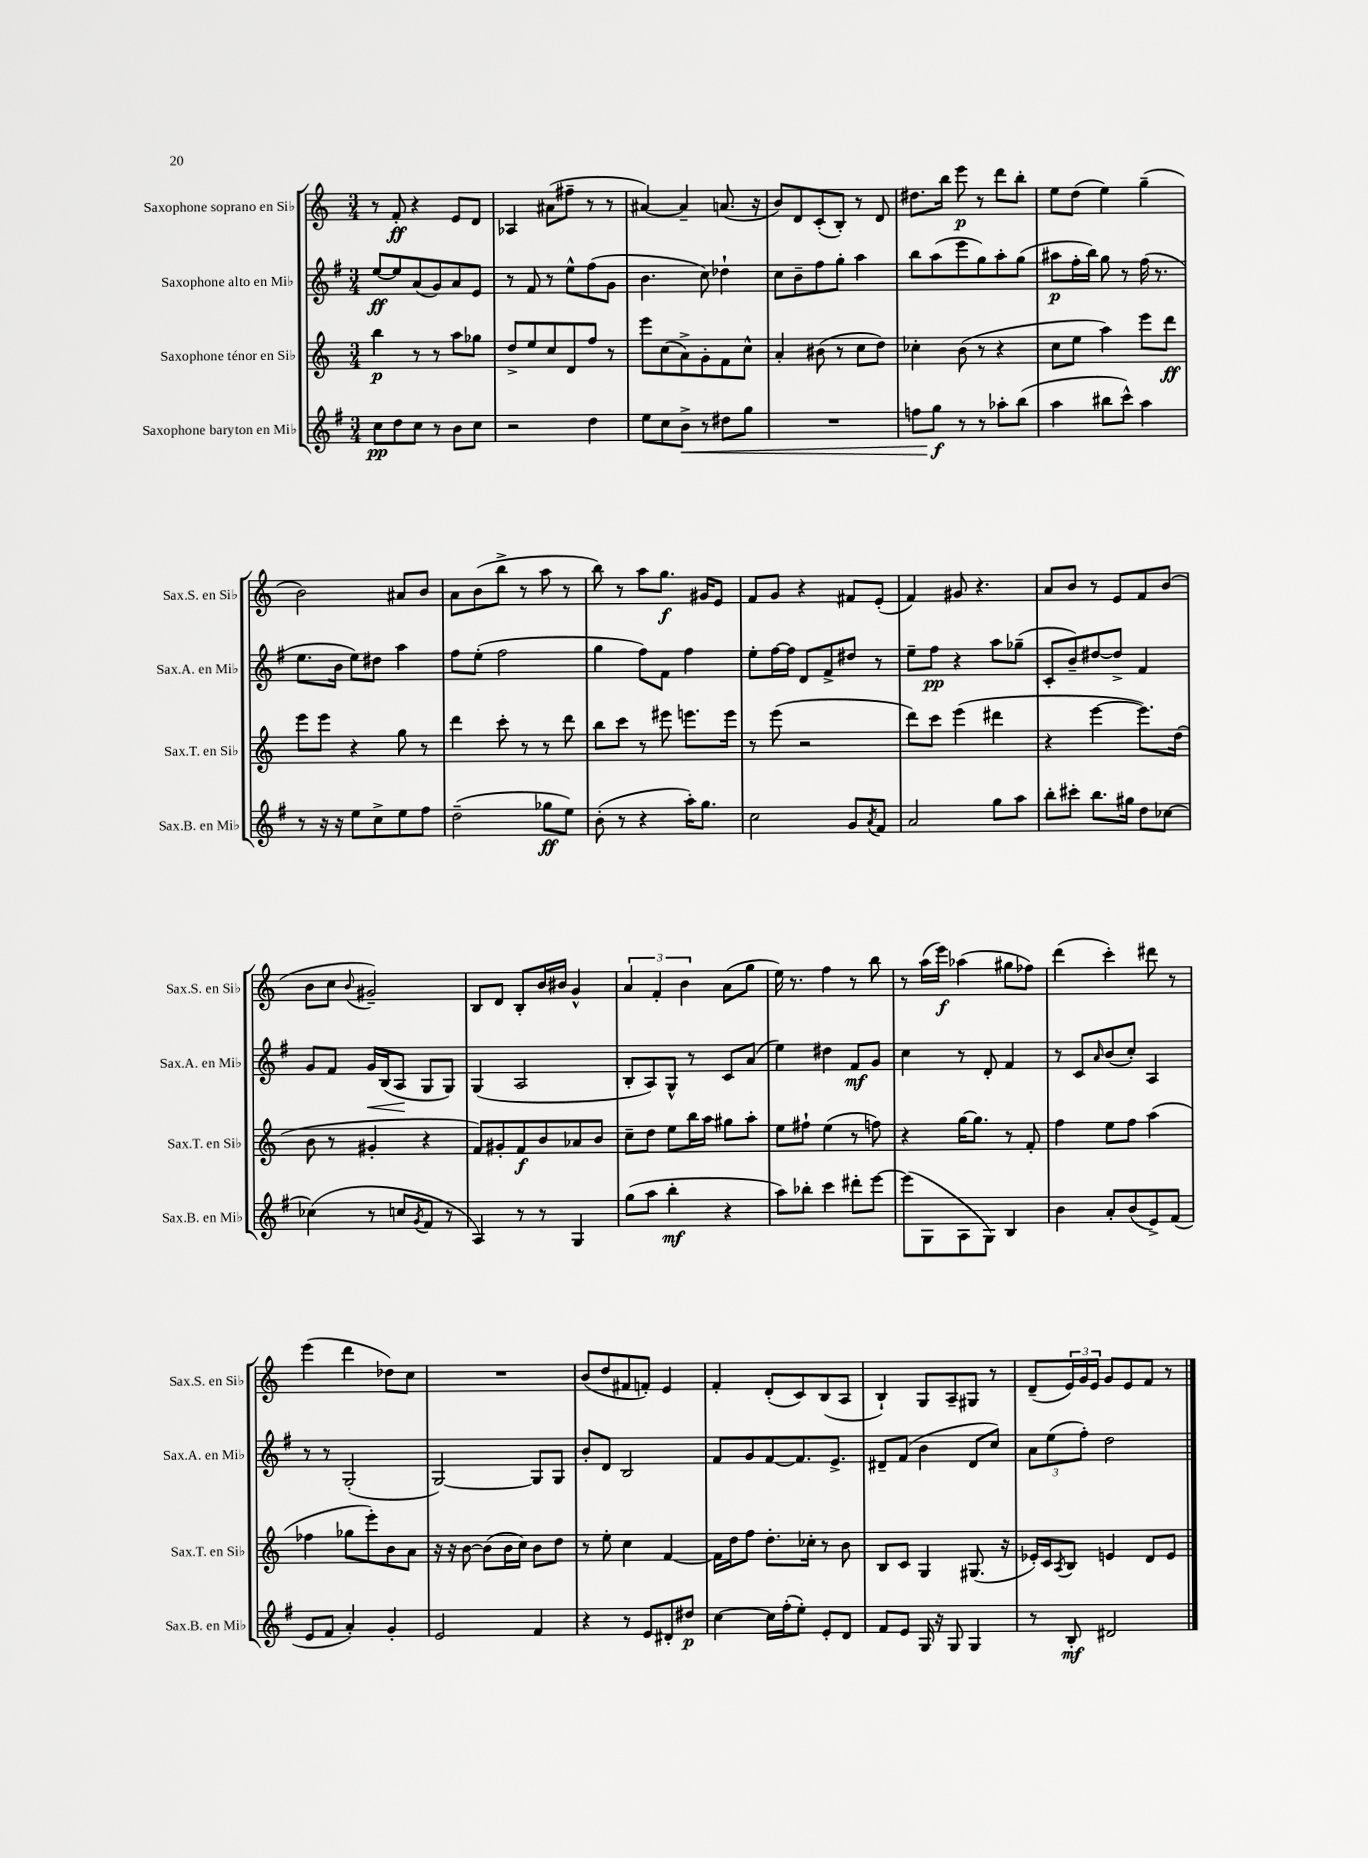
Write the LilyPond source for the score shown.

<<
\new StaffGroup <<
\new Staff = "s0" \with { instrumentName = "Saxophone soprano en Sib" shortInstrumentName = "Sax.S. en Sib" } {
    \clef treble \key c \major \numericTimeSignature \time 3/4
    r8 f'8-.\ff r4 e'8 d'8 |
    aes4 ais'8( fis''8-- r8 r8 |
    ais'4~) ais'4-- a'8.( r16 |
    b'8) d'8 c'8-.( b8-.) r8 d'8 |
    dis''8. b''16 e'''8\p r8 d'''8 b''8-. |
    e''8 d''8( e''4) g''4--( |
    b'2) ais'8 b'8 |
    a'8 b'8( b''8-> r8 a''8 r8 |
    b''8) r8 a''8 g''8.\f gis'16 e'8 |
    f'8 g'8 r4 fis'8 e'8-.( |
    f'4) gis'8 r4. |
    a'8 b'8 r8 e'8 f'8 b'8( |
    b'8 c''8 \appoggiatura { b'8 } gis'2--) |
    b8 d'8 b8-. b'16 bis'16 g'4-^ |
    \tuplet 3/2 { a'4 f'4-. b'4 } a'8( g''8 |
    e''16) r8. f''4 r8 b''8 |
    r8 a''16( e'''16\f) aes''4( gis''8 fes''8) |
    d'''4( c'''4-.) dis'''8 r8 |
    e'''4( d'''4 des''8) c''8 |
    R2. |
    b'8( d''8 fis'8 f'8-.) e'4 |
    f'4-. d'8-.( c'8) b8( a8 |
    b4-!) g8 a8-- gis8 r8 |
    d'8--( \tuplet 3/2 { e'16) g'16 e'16 } g'8 e'8 f'8 r8 \bar "|." |
}
\new Staff = "s1" \with { instrumentName = "Saxophone alto en Mib" shortInstrumentName = "Sax.A. en Mib" } {
    \clef treble \key g \major \numericTimeSignature \time 3/4
    e''8~\ff e''8 a'8( g'8) a'8 e'8 |
    r8 fis'8 r8 e''8-^ fis''8( g'8 |
    b'4. c''8) des''4-! |
    c''8 b'8-- fis''8 g''8-. a''4 |
    b''8 a''8( e'''8 g''8) a''8-. g''8( |
    ais''8\p fis''16-. b''16) g''8 r8 fis''16( r8. |
    e''8. b'16 e''8) dis''8 a''4 |
    fis''8 e''8-.( fis''2 |
    g''4 fis''8) fis'8 fis''4 |
    e''8-. fis''16~ fis''16 d'8 fis'8-> dis''8 r8 |
    e''8-- fis''8\pp r4 a''8 ges''8--( |
    c'8-. b'8--) dis''8~ dis''8-> fis'4 |
    g'8 fis'8 g'16\< b16( a8\! g8 g8) |
    g4( a2 |
    b8-. a8) g8-^ r8 c'8 a'8( |
    e''4) dis''4 fis'8\mf g'8 |
    c''4 r8 d'8-. fis'4 |
    r8 c'8 \grace { a'16 } b'8( c''8-.) a4 |
    r8 r8 g2-.( |
    g2~) g8 g8 |
    b'8-. d'8 b2 |
    fis'8 g'8 fis'8~ fis'8. e'8.-> |
    dis'8-- fis'8( b'4 dis'8 c''8) |
    \tuplet 3/2 { a'8 e''8( fis''8-.) } d''2 \bar "|." |
}
\new Staff = "s2" \with { instrumentName = "Saxophone ténor en Sib" shortInstrumentName = "Sax.T. en Sib" } {
    \clef treble \key c \major \numericTimeSignature \time 3/4
    b''4\p r8 r8 a''8 ges''8 |
    d''8-> e''8 c''8 d'8 f''8 r8 |
    e'''8 c''8( a'8->) g'8-. f'8 c''8-^ |
    a'4-. bis'8( r8 c''8 d''8) |
    ces''4-. b'8( r8 r4 |
    c''8 e''8 a''4) e'''8 d'''8\ff |
    e'''8 e'''8 r4 g''8 r8 |
    d'''4 c'''8-. r8 r8 d'''8 |
    b''8 c'''8 r8 eis'''8 e'''8. e'''16 |
    r8 e'''8( r2 |
    d'''8) c'''8 e'''4( dis'''4 |
    r4 e'''4~ e'''8.) d''16( |
    b'8 r8 gis'4-. r4 |
    f'8) gis'8-. f'8\f b'8 aes'8 b'8 |
    c''8-- d''8 e''8 b''16 a''16 gis''8 a''8-. |
    e''8 fis''8-! e''4( r8 f''8) |
    r4 g''16~ g''8. r8 f'8-. |
    f''4 e''8 f''8 a''4( |
    fes''4 ges''8 e'''8-.) b'8 a'8 |
    r16 r16 b'8~ b'8( b'16 c''16) b'8 d''8 |
    r8 e''8-. c''4 f'4~ |
    f'16 d''16 f''8 d''8.-. ces''16-. r8 b'8 |
    b8 c'8 g4 gis8.( r16 |
    ees'16-.) c'16 \acciaccatura { a8 } b8 e'4 d'8 e'8 \bar "|." |
}
\new Staff = "s3" \with { instrumentName = "Saxophone baryton en Mib" shortInstrumentName = "Sax.B. en Mib" } {
    \clef treble \key g \major \numericTimeSignature \time 3/4
    c''8\pp d''8 c''8 r8 b'8 c''8 |
    r2 d''4 |
    e''8 c''8 b'8->\< r8 dis''8 g''8 |
    R2. |
    f''8 g''8\f\! r8 r8 aes''8-. b''8( |
    a''4 bis''8 c'''8-^) a''4 |
    r8 r16 r16 e''8 c''8-> e''8 fis''8 |
    d''2--( ges''8\ff e''8) |
    b'8-.( r8 r4 a''16-.) g''8. |
    c''2 g'8 \acciaccatura { a'8 } fis'8 |
    a'2 g''8 a''8 |
    b''8-. cis'''8-. b''8. gis''16 d''8 ces''8~ |
    ces''4( r8 c''8 \acciaccatura { g'8 } fis'8 r8 |
    a4) r8 r8 g4 |
    g''8( a''8 b''4-.\mf r4 |
    a''8) bes''8-. c'''4 dis'''8-. e'''8~ |
    e'''8( g8 a8 g8) b4 |
    b'4 a'8-. b'8( e'8->) fis'8( |
    e'8 fis'8 a'4-.) g'4-. |
    e'2 fis'4 |
    r4 r8 e'8 dis'8-. dis''8\p |
    c''4~ c''16 fis''16-.( e''8-.) e'8-. d'8 |
    fis'8 e'8 g16 r16 g8 g4 |
    r8 b8-.\mf dis'2 \bar "|." |
}
>>
>>
\layout { \context { \Score \remove "Bar_number_engraver" } }
